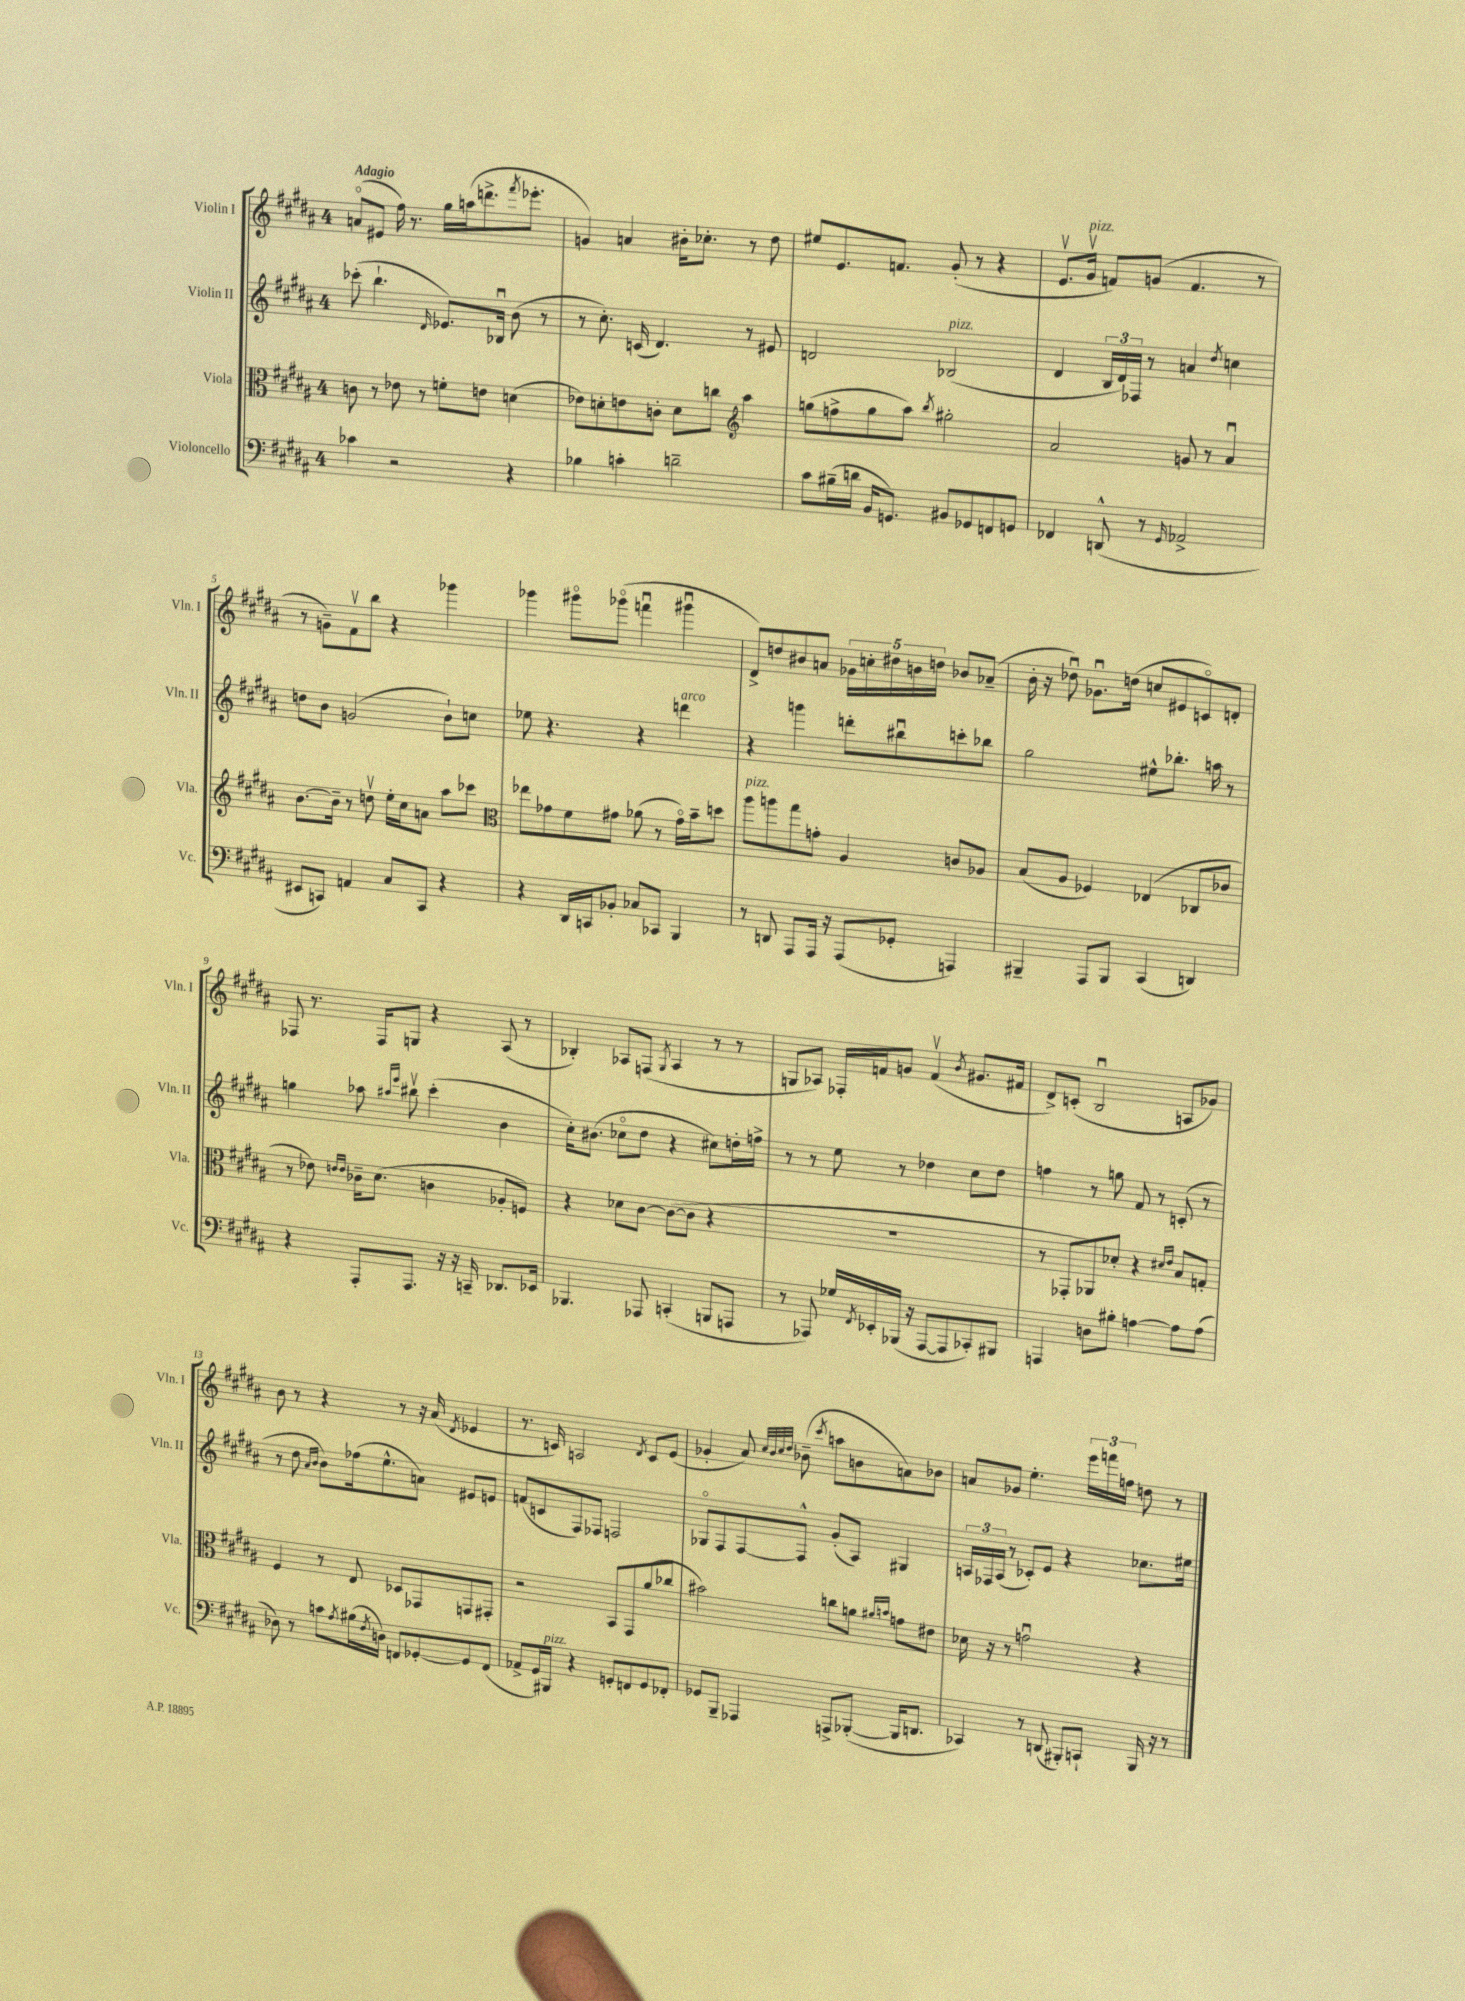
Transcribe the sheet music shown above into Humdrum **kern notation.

**kern	**kern	**kern	**kern
*part4	*part3	*part2	*part1
*staff4	*staff3	*staff2	*staff1
*I"Violoncello	*I"Viola	*I"Violin II	*I"Violin I
*I'Vc.	*I'Vla.	*I'Vln. II	*I'Vln. I
*clefF4	*clefC3	*clefG2	*clefG2
*k[f#c#g#d#a#]	*k[f#c#g#d#a#]	*k[f#c#g#d#a#]	*k[f#c#g#d#a#]
*M4/4	*M4/4	*M4/4	*M4/4
=1	=1	=1	=1
!	!	!	!LO:TX:a:B:t=Adagio
4c-X\	8cn\	(8ccc-X'\	(8an/L
.	8r	4.bb`\	8e#X/J
2r	8e-X\	.	16ff#\)
.	.	.	8.r
.	8r	.	.
.	.	16qqd#/	.
.	8fn'\L	8.e-X/L)	16gg#\LL
.	.	.	(16aan\J
.	8en\J	.	8.dddn^\
.	.	16B-Xu/Jk	.
4r	(4dn\	(8b\	.
.	.	.	8qfff#/
.	.	.	8.eee-X'\J
.	.	8r	.
=2	=2	=2	=2
4B-X\	8e-X\L)	8r	4gn/)
.	8dn'\	8.cc#'\)	.
4cn'\	8en\	.	4an/
.	.	(16cn/	.
.	8cn'\J	4.d#/)	.
2dn~\	8d\L	.	16b#X'\KL
.	.	.	8.cc-X'\J
.	8ccn\J	.	.
*	*clefG2	*	*
.	4aa#\	8r	8r
.	.	8e#X/	8dd#\
=3	=3	=3	=3
8c#\L	(8ggn\L	2dn/	8ee#X/L
(16B#X~\L	8ffn^\	.	8.e/
16dn\JJ	.	.	.
16BB/KL	8gg\	.	.
8.GGn/J)	.	.	8.fn/J
.	8aa#\J)	.	.
.	8qbb/	.	.
!	!	!LO:TX:a:i:t=pizz.	!
8BB#X/L	2gg#X'\	(2B-X/	(8g#'/
8GG-X/	.	.	8r
8FFn/	.	.	4r
8GGn/J	.	.	.
=4	=4	=4	=4
4FF-X/	2a#/	4d#/	8.ev/L
!	!	!	!LO:TX:a:i:t=pizz.
.	.	.	16g#v/Jk
(8DDn^^/	.	24B/LL	8fn/L)
.	.	24d#/)	.
.	.	24F-X/JJ	.
8r	.	8r	(8gn/J
16qqGG#/	.	.	.
2AA-X^/	8gn/	4an/	4.f/
.	8r	.	.
.	.	8qdd#/	.
.	4a#u/	4ccn\	.
.	.	.	8r
!!LO:LB:g=z
=5	=5	=5	=5
8EE#X/L	[8.b\L	8ddn\L	8r
8CCn/J)	.	8b\J	8gn~\L)
.	16b~\Jk]	.	.
4AAn/	8r	(2gn/	8f#v\
.	8ddnv\	.	8bb\J
8C#/L	16ee'\LL	.	4r
.	16cc#\J	.	.
8CC/J	8an\J	.	.
4r	8aa#\L	8b`\L)	4ggg-X\
.	8ccc-X\J	8ccn\J	.
=6	=6	=6	=6
*	*clefC3	*	*
4r	8ee-X\L	8ee-X\	4ggg-X\
.	8g-X\	4.r	.
16DD#/LL	8f#\	.	8ggg#X\L
16CCn/J	.	.	.
8BB-X'/J	8g#X\J	.	(8ggg-X\J
8C-X/L	(8a-X\	4r	4fffnu\
8CC-X/J	8r	.	.
!	!	!LO:TX:a:i:t=arco	!
4BBB/	16g#\LL)	4dddn\	4ggg#Xu\
.	16b~\J	.	.
.	8ddn\J	.	.
=7	=7	=7	=7
!	!LO:TX:a:i:t=pizz.	!	!
8r	8aa#\L	4r	8d#^/L)
8DDn/	8aan\	.	8ddn/
8AAA#/L	8gg#\	4gggn\	8b#X/
16AAA#/Jk	8gn'\J	.	8an/J
16r	.	.	.
(8AAA#/L	4A#/	8dddn'\L	20g-X\LL
.	.	.	20ccn'\
.	.	.	20dd#X\
8GG-X'/J	.	8bb#Xu\	.
.	.	.	20bn\
.	.	.	20ddn\JJ
4AAAn/)	8cn/L	8cccn'\	8b-X/L
.	8A-X/J	8bb-X\J	(8a-X~/J
=8	=8	=8	=8
4BBB#X~/	(8B/L	2gg#\	16b'\
.	.	.	16r
.	8A#/J	.	8dd-Xu\)
8AAA#/L	4F-X/)	.	8.g-Xu\L
8BBB#/J	.	.	.
.	.	.	(16ddn\Jk
(4CC#/	(4E-X/	8ee#X^^\L	8ccn/L
.	.	8.bb-X'\J	8e#X/
4DDn/)	8C-X/L	.	8cn/)
.	.	16aan\	.
.	8c-X/J	8r	8dn'/J
!!LO:LB:g=z
=9	=9	=9	=9
4r	8r	4ggn\	8F-X/
.	8e-X\)	.	8.r
.	16qqen/LL	.	.
.	16qqe/JJ	.	.
8AAA#'/L	16c-X~\KL	8aa-X\	.
.	(8.d#\J	.	16F-/KL
.	.	16qqaa#X/LL	.
.	.	16qqeee/JJ	.
8.AAA#/J	.	8bb#Xv\	8Gn/J
.	4cn\	(4ccc#'\	4r
16r	.	.	.
16r	.	.	.
16CCn~/	.	.	.
8.DD-X/L	8A-X'/L	4b\	(8A#/
.	8Fn/J)	.	8r
16EE-X/Jk	.	.	.
=10	=10	=10	=10
4.BBB-X/	4r	16cc#'\KL)	4B-X'/)
.	.	(8.b#X\J	.
.	8d-X\L	8cc-X\L	8A-X/L
8AAA-X/	[8c#\J	8dd#\J	(8Fn/J
.	.	.	8qG#/
(4CCn'/	(8c#\L_	4r	4A-/
.	8c#\J]	.	.
8BBBn/L	4r	8cc#X\L)	8r
8AAAn/J	.	16ddn'\L	8r
.	.	16ffn^\JJ	.
=11	=11	=11	=11
8r	1r	8r	8Gn/L
8AAA-X/)	.	8r	8A-X/J)
16G-X/LL	.	8ee\	16F-X'/LL
8qFF#/	.	.	.
16EE-X'/	.	.	16fn/J
(16BBB-X/JJ	.	8r	8gn/J
16r	.	.	.
[8AAA-/L	.	4dd-X\	(4fv/
8AAA-/]	.	.	.
.	.	.	8qb/
8CC-X'/)	.	8cc#\L	8.g#X/L
8BBB#X/J	.	8dd-\J	.
.	.	.	16f#X/Jk
=12	=12	=12	=12
4AAAn/	8r	4ffn\	8d#^/L)
.	8GG-X'/L	.	(8cn'/J
8Dn\L	8AA-X/)	8r	2Bu/
8B#X'\J	8d-X'/J	8ggn\	.
[4An\	4r	8f#/	.
.	.	8r	.
.	16qqd#X/LL	.	.
.	16qqe/JJ	.	.
8A\L]	8B/L	(8cn'/	8An/L
(8A\J	8Gn'/J	8r	8g-X/J)
!!LO:LB:g=z
=13	=13	=13	=13
8D-X\)	4F#/	8r	8b\
8r	.	8dd#\	8r
.	.	16qqa#/LL	.
.	.	16qqb/JJ	.
8cn\L	8r	8b\L)	4r
8qA#/	.	.	.
(16B#X\L	8E/	(16ff-X\k	.
8qF#/	.	.	.
16Dn\JJ)	.	8.ee^^\	.
8FFn/L	8D-X/L	.	8r
[8GG-X'/	8GG-X/	8an\J)	16r
.	.	.	(16a#/
.	.	.	8qd#/
8GG-/]	8GGn/	8e#X/L	4e-X/
(8FF/J	8GG#X'/J	8en/J	.
=14	=14	=14	=14
8AA-X^/L	2r	(8fn/L	8.r
16GG#/L)	.	8cn/	.
!LO:TX:a:i:t=pizz.	!	!	!
16BBB#X/JJ	.	.	16cn/)
4r	.	8F#/)	2An/
.	.	8F-X/J	.
8GGn'/L	8BB/L	2Fn/	.
8FFn/	8GG#/	.	.
.	.	.	8qd#/
8GG/	(8a#/	.	8c/L
8FF-X'/J	8cc-X/J	.	(8e/J
=15	=15	=15	=15
8GG-X/L	2b#X\)	8G-X/L	4g-X'/
8BBB~/J	.	8F#/	.
4AAA-X/	.	[8F#/	8a#/)
.	.	.	32qqcc#/LLL
.	.	.	32qqb/
.	.	.	32qqcc#/
.	.	.	32qqdd#/JJJ
.	.	8F#^^/J]	(8b-X~\
.	.	.	8qccc#/
8AAAn^/L	8ccn\L	(8g#'/L	8aan\L
([8BBB-X'/J	8an\J	8A#/J)	8bn\
.	16qqa#X/LL	.	.
.	16qqbn/JJ	.	.
16BBB-/KL]	8gn\L	4G#X/	8an\)
8.DDn/J	.	.	.
.	8e#X\J	.	8b-X\J
=16	=16	=16	=16
4CC-X/)	16d-X\	24An/LL	8an/L
.	.	24F-X/	.
.	16r	.	.
.	.	(24A/JJ	.
.	8r	8r	8g-X/J
8r	2gnu\	8c-X'/L)	4.ee'\
(8DDn/	.	8e/J	.
8BBB#X'/L)	.	4r	.
8CCn`/J	.	.	24eee\LL
.	.	.	24fffn\
.	.	.	24ffn\JJ
16BBB#/	4r	8.cc-X\L	8ddn\
16r	.	.	.
8r	.	.	8r
.	.	16ee#X\Jk	.
==	==	==	==
*-	*-	*-	*-
